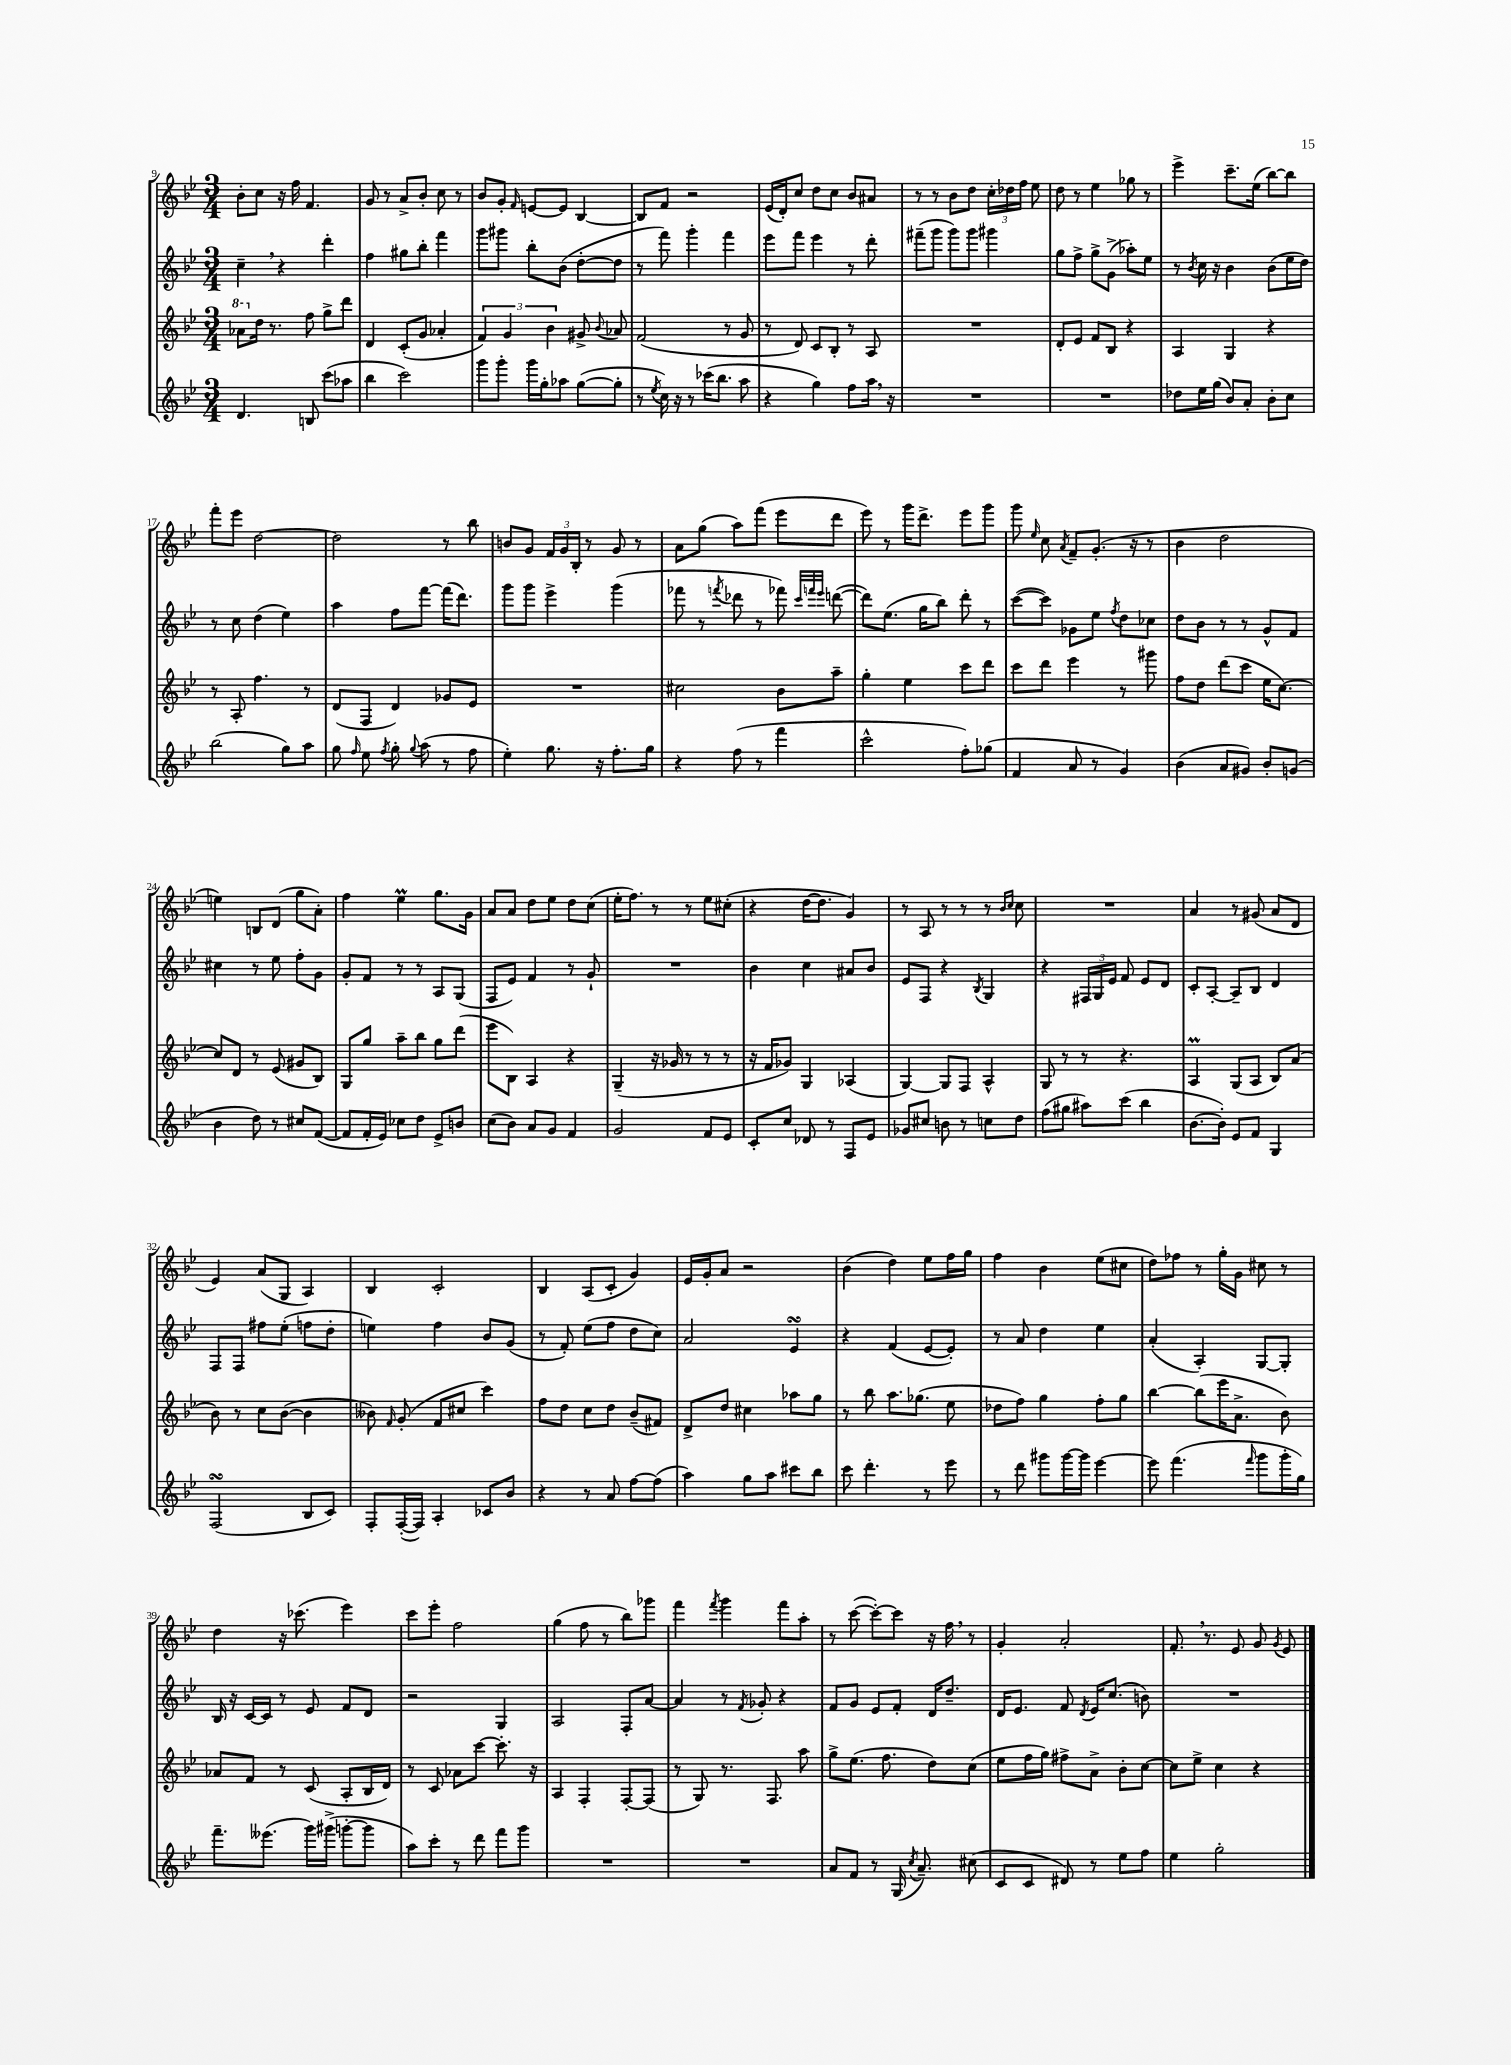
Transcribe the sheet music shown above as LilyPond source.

<<
\new StaffGroup <<
\new Staff = "s0" {
    \clef treble \key bes \major \numericTimeSignature \time 3/4
    \autoBeamOff bes'8[-. c''8] r16 f''16 f'4. |
    g'8 r8 a'8[-> bes'8]-. c''8 r8 |
    bes'8[ g'8]-. \grace { f'16 } e'8[~ e'8] bes4~ |
    bes8[ f'8] r2 |
    ees'16[( d'16-.) c''8] d''8[ c''8] bes'8[ ais'8] |
    r8 r8 bes'8[ d''8] \tuplet 3/2 { c''16[-. des''16 f''16] } ees''8 |
    d''8 r8 ees''4 ges''8 r8 |
    ees'''4-> c'''8.[-- ees''16]( bes''8[~) bes''8] |
    f'''8[-. ees'''8] d''2~ |
    d''2 r8 bes''8 |
    b'8[ g'8] \tuplet 3/2 { f'16[ g'16 bes16]-. } r8 g'8 r8 |
    a'8[ g''8]( a''8[) f'''8]( ees'''8[ d'''8] |
    ees'''8) r8 g'''16[ d'''8.]-> ees'''8[ g'''8] |
    g'''8 \grace { ees''16 } c''8 \acciaccatura { a'8 } f'8[-- g'8.]-.( r16 r8 |
    bes'4 d''2 |
    e''4) b8[ d'8]( g''8[ a'8]-.) |
    f''4 ees''4\prall g''8.[ g'16] |
    a'8[ a'8] d''8[ ees''8] d''8[ c''8]( |
    ees''16[-. f''8.]) r8 r8 ees''8[ cis''8]-.( |
    r4 d''16[~ d''8.] g'4) |
    r8 a8 r8 r8 r8 \grace { bes'16[ c''16] } c''8 |
    R2. |
    a'4 r8 gis'8( a'8[ d'8] |
    ees'4) a'8[( g8] a4) |
    bes4 c'2-. |
    bes4 a8[( c'8]-. g'4) |
    ees'16[ g'16-. a'8] r2 |
    bes'4( d''4) ees''8[ f''16 g''16] |
    f''4 bes'4 ees''8[( cis''8] |
    d''8[) fes''8] r8 g''16[-. g'16] cis''8 r8 |
    d''4 r16 ces'''8.( ees'''4) |
    c'''8[ ees'''8]-. f''2 |
    g''4( f''8 r8 bes''8[) ges'''8] |
    f'''4 \acciaccatura { f'''8 } g'''4 f'''8[ a''8]-. |
    r8 c'''8~( c'''8[~-.) c'''8] r16 f''16 \breathe r8 |
    g'4-. a'2-. |
    f'8.-. \breathe r8. ees'8 g'8 \acciaccatura { g'8 } ees'8 \bar "|." |
}
\new Staff = "s1" {
    \clef treble \key bes \major \numericTimeSignature \time 3/4
    \autoBeamOff c''4-- \breathe r4 d'''4-. |
    f''4 gis''8[ bes''8]-. f'''4 |
    g'''8[ gis'''8] bes''8[-. bes'8]( d''8[~-. d''8] |
    r8 f'''8) g'''4-. f'''4 |
    ees'''8[ f'''8] ees'''4 r8 d'''8-. |
    fis'''8[--( g'''8] g'''8[) g'''8] gis'''4 |
    g''8[ f''8]-> g''8[-> g'8]->( aes''8[-.) ees''8] |
    r8 \acciaccatura { bes'8 } c''16 r16 bes'4 bes'8[( ees''16 d''16]) |
    r8 c''8 d''4( ees''4) |
    a''4 f''8[ f'''8]~ f'''16[( d'''8.]) |
    g'''8[ g'''8] ees'''4-> g'''4( |
    fes'''8 r8 \acciaccatura { f'''8 } des'''8 r8 fes'''8) \grace { c'''32[ f'''32 ees'''32] } d'''8~( |
    d'''8[) ees''8.]( g''16[ bes''8]) d'''8-. r8 |
    c'''8[~( c'''8]) ges'8[ ees''8] \acciaccatura { f''8 } d''8[ ces''8] |
    d''8[ bes'8] r8 r8 g'8[-^ f'8] |
    cis''4 r8 ees''8 f''8[-. g'8] |
    g'8[-. f'8] r8 r8 a8[ g8]( |
    f8[ ees'8]) f'4 r8 g'8-! |
    R2. |
    bes'4 c''4 ais'8[ bes'8] |
    ees'8[ f8] r4 \acciaccatura { bes8 } g4 |
    r4 \tuplet 3/2 { fis16[ g16 ees'16] } f'8 ees'8[ d'8] |
    c'8[-. a8]~-. a8[-- bes8] d'4 |
    f8[ f8] fis''8[ ees''8]-.( f''8[ d''8]-. |
    e''4) f''4 bes'8[ g'8]( |
    r8 f'8-.) ees''8[( f''8] d''8[ c''8]) |
    a'2 ees'4\turn |
    r4 f'4( ees'8[~ ees'8]-.) |
    r8 a'8 d''4 ees''4 |
    a'4-.( a4-.) g8[~ g8]-. |
    bes16 r16 c'16[~ c'16] r8 ees'8 f'8[ d'8] |
    r2 g4 |
    a2 f8[-. a'8]~ |
    a'4 r8 \acciaccatura { f'8 } ges'8-. r4 |
    f'8[ g'8] ees'8[ f'8]-. d'16[ d''8.]-- |
    d'16[ ees'8.] f'8 \acciaccatura { d'8 } ees'16[ c''8.]( b'8) |
    R2. \bar "|." |
}
\new Staff = "s2" {
    \clef treble \key bes \major \numericTimeSignature \time 3/4
    \autoBeamOff \ottava #1 aes''8[ \ottava #0 d''16] r8. f''8 g''8[-> d'''8] |
    d'4 c'8[-.( g'8] aes'4-. |
    \tuplet 3/2 { f'4) g'4 bes'4 } gis'8-> \appoggiatura { bes'8 } aes'8 |
    f'2( r8 g'8 |
    r8 d'8) c'8[ bes8]-. r8 a8 |
    R2. |
    d'8[-. ees'8] f'8[ bes8] r4 |
    a4 g4 r4 |
    r8 a8-. f''4. r8 |
    d'8[( f8] d'4) ges'8[ ees'8] |
    R2. |
    cis''2 bes'8[ a''8]-- |
    g''4-. ees''4 c'''8[ d'''8] |
    c'''8[ d'''8] ees'''4 r8 gis'''8 |
    f''8[ d''8] d'''8[( c'''8] ees''16[ c''8.]~) |
    c''8[ d'8] r8 ees'8( gis'8[ bes8]) |
    g8[ g''8] a''8[-- bes''8] g''8[ d'''8]( |
    ees'''8[ bes8]) a4 r4 |
    g4--( r16 ges'16 r8 r8 r8 |
    r16 f'16[ ges'8]) g4 aes4( |
    g4~) g8[ f8] a4-^ |
    g8 r8 r8 r4. |
    a4\prall g8[( a8] bes8[) a'8]( |
    bes'8) r8 c''8[ bes'8]~( bes'4 |
    beses'8) \grace { f'16 } g'8-.( f'8[ cis''8] c'''4) |
    f''8[ d''8] c''8[ d''8] bes'8[--( fis'8]) |
    d'8[-> d''8] cis''4 aes''8[ g''8] |
    r8 bes''8 a''8.[ ges''8.]( ees''8 |
    des''8[ f''8]) g''4 f''8[-. g''8] |
    bes''4~ bes''8[( ees'''16 a'8.]-> bes'8) |
    aes'8[ f'8] r8 c'8( a8[-. bes16 d'16]) |
    r8 c'8 aes'8[ c'''8]~ c'''8.-. r16 |
    a4 f4-. f8[~-. f8]( |
    r8 g8) r8. f8. a''8 |
    g''8[-> ees''8.]( f''8. d''8[) c''8]( |
    ees''8[ f''16 g''16]) fis''8[-> a'8]-> bes'8[-. c''8]~ |
    c''8[ ees''8]-> c''4 r4 \bar "|." |
}
\new Staff = "s3" {
    \clef treble \key bes \major \numericTimeSignature \time 3/4
    \autoBeamOff d'4. b8 c'''8[( aes''8] |
    bes''4 c'''2) |
    g'''8[ g'''8]-. g'''16[ g''16-. aes''8] g''8[~( g''8]-. |
    r8 \acciaccatura { ees''8 } c''16) r16 r8 ces'''16[( bes''8.] a''8 |
    r4 g''4) f''8[ a''16] \breathe r16 |
    R2. |
    R2. |
    des''8[ ees''16 g''16]( bes'8[) a'8]-. bes'8[-. c''8] |
    bes''2( g''8[) a''8] |
    g''8 \grace { f''16 } ees''8 \acciaccatura { f''8 } g''8-. \appoggiatura { g''8 } a''8( r8 f''8 |
    ees''4-.) g''8. r16 f''8.[-. g''16] |
    r4 f''8( r8 f'''4 |
    c'''2-^ f''8[-.) ges''8]( |
    f'4 a'8 r8 g'4) |
    bes'4( a'8[ gis'8]) bes'8[-. g'8]( |
    bes'4 d''8) r8 cis''8[ f'8]~( |
    f'8[ f'16-. ees'16]) ces''8[ d''8] ees'8[-> b'8] |
    c''8[( bes'8]) a'8[ g'8] f'4 |
    g'2 f'8[ ees'8] |
    c'8[-. c''8] des'8 r8 f8[ ees'8] |
    ges'8[ cis''8] b'8 r8 c''8[ d''8] |
    f''8[( gis''8] ais''8[) c'''8]( bes''4 |
    bes'8.[~ bes'16]-.) ees'8[ f'8] g4 |
    f2\turn( bes8[ c'8]) |
    f8[-. f16~-.( f16]) a4-. ces'8[ bes'8] |
    r4 r8 a'8 f''8[~ f''8]( |
    a''4) g''8[ a''8] cis'''8[ bes''8] |
    c'''8 d'''4.-. r8 ees'''8 |
    r8 d'''8 gis'''8[ gis'''16~ gis'''16] ees'''4~ |
    ees'''8 f'''4.( \grace { f'''16 } g'''8[ g'''16-. g''16]) |
    f'''8.[-- eeses'''8.]( g'''16[) gis'''16]->( g'''8[~-. g'''8] |
    a''8[) c'''8]-. r8 d'''8 f'''8[ g'''8] |
    R2. |
    R2. |
    a'8[ f'8] r8 g16( \acciaccatura { c''8 } a'8.--) cis''8( |
    c'8[ c'8] dis'8) r8 ees''8[ f''8] |
    ees''4 g''2-. \bar "|." |
}
>>
>>
\layout { \context { \Score currentBarNumber = #9 } }
